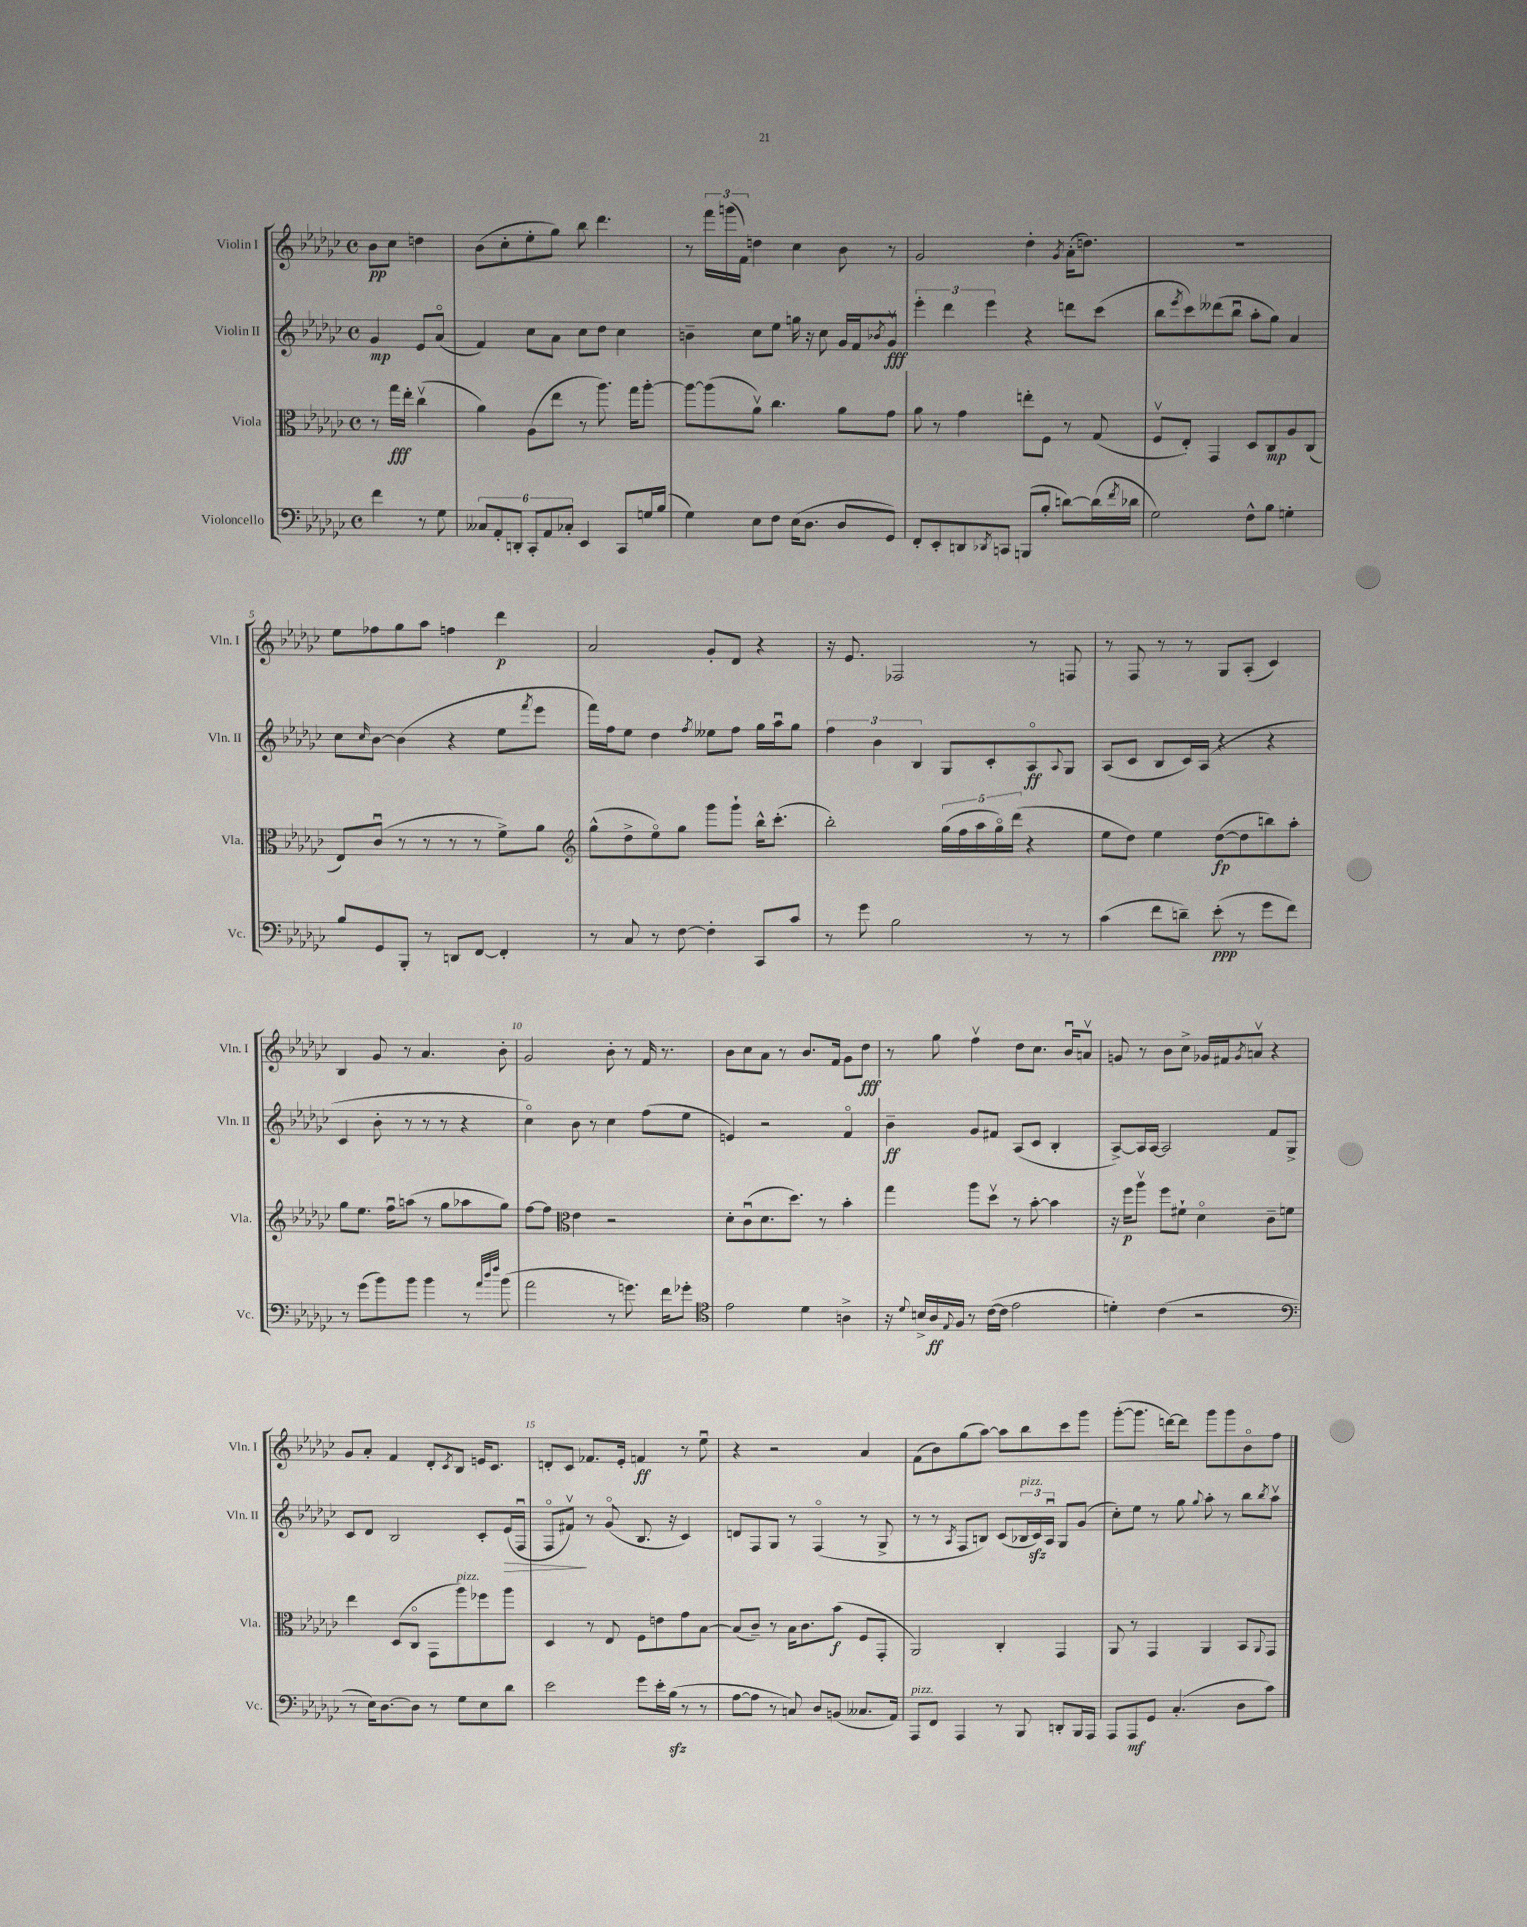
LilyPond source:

<<
\new StaffGroup <<
\new Staff = "s0" \with { instrumentName = "Violin I" shortInstrumentName = "Vln. I" } {
    \clef treble \key ges \major \defaultTimeSignature \time 4/4 \partial 2
    bes'8\pp ces''8 d''4 |
    bes'8( ces''8-. ees''8-. ges''8) bes''8 des'''4. |
    r8 \tuplet 3/2 { f'''16 g'''16( f'16) } d''4 ces''4 bes'8 r8 |
    ges'2 des''4-. \acciaccatura { ges'8 } aes'16-.( d''8.) |
    R1 |
    ees''8 fes''8 ges''8 aes''8 f''4 des'''4\p |
    aes'2 ges'8-. des'8 r4 |
    r16 ees'8. fes2 r8 f8 |
    r8 f8 r8 r8 ges8 aes8-.( ces'4) |
    bes4 ges'8 r8 aes'4. bes'8-. |
    ges'2 bes'8-. r8 f'16 r8. |
    bes'8 ces''8 aes'8 r8 bes'8. f'16 ges'8 des''8\fff |
    r8 ges''8 f''4\upbow des''8 ces''8. bes'16\downbow a'8\upbow |
    g'8 r8 bes'8 ces''8-> ges'16 fis'16 \acciaccatura { ges'8 } a'8\upbow r4 |
    ges'8 aes'8-. f'4 des'8-. \acciaccatura { ces'8 } bes8 e'16 ces'8. |
    d'8-. ces'8 fes'8. ees'16-. f'4\ff r8 ees''8\downbow |
    r4 r2 aes'4 |
    f'8( bes'8) ges''8( aes''8~) aes''8 bes''8 ces'''8 ges'''8 |
    ges'''8~-.( ges'''8. d'''16~) d'''8 ges'''8 ges'''8 bes'8\flageolet f''8 \bar "|." |
}
\new Staff = "s1" \with { instrumentName = "Violin II" shortInstrumentName = "Vln. II" } {
    \clef treble \key ges \major \defaultTimeSignature \time 4/4 \partial 2
    ges'4\mp ees'8 aes'8\flageolet( |
    f'4) ces''8 aes'8 ces''8 des''8 ces''4 |
    b'4-- ces''8 ees''8 g''16 r16 ces''8 ges'16 f'16 \acciaccatura { bes'8 } ges'8\upbow\fff |
    \tuplet 3/2 { ees'''4-. des'''4 ees'''4 } r4 d'''8 ces'''8( |
    bes''8 \acciaccatura { ees'''8 } ces'''8) deses'''8( bes''8\downbow aes''8-. ges''8) aes'4 |
    ces''8 \grace { ces''16 } bes'8~ bes'4( r4 ees''8 \acciaccatura { f'''8 } ees'''8 |
    f'''16) f''16 ees''8 des''4 \acciaccatura { f''8 } eeses''8 f''8 ges''16 aes''16\downbow ges''8 |
    \tuplet 3/2 { f''4 bes'4 bes4 } ges8 ces'8-. aes8\flageolet\ff \appoggiatura { aes8 } ges8 |
    aes8( ces'8 bes8 ces'16) aes16( r4 r4 |
    ces'4 bes'8-. r8 r8 r8 r4 |
    ces''4\flageolet) bes'8 r8 ces''4 f''8( ees''8 |
    e'4) r2 f'4\flageolet |
    bes'4--\ff ges'8 fis'8 aes8( ces'8 bes4-. |
    aes8~->) aes16 aes16~ aes2 f'8 ges8-> |
    ces'8 des'8 bes2 ces'8-. ees'16\>( f16\downbow |
    f8\flageolet fis'8\upbow\!) r8 ges'8\flageolet( bes8. r16 ces'4) |
    d'8 f8 ges8 r8 f4\flageolet( r8 ges8-> |
    r8 r8 \acciaccatura { aes8 } f8 b8) ces'8( \tuplet 3/2 { bes16^\markup { \italic "pizz." } ces'16\sfz) aes16\downbow } ges8 ges'8( |
    ces''8-.) ees''8 r8 ges''8 \appoggiatura { ges''8 } aes''8-. r8 bes''8 \acciaccatura { bes''8 } aes''8\upbow \bar "|." |
}
\new Staff = "s2" \with { instrumentName = "Viola" shortInstrumentName = "Vla." } {
    \clef alto \key ges \major \defaultTimeSignature \time 4/4 \partial 2
    r8 ges''16\fff ees''16-. ces''4\upbow( |
    aes'4) aes8( ees''8 r8 aes''8.) ges''16 aes''8~-. |
    aes''8~ aes''8( aes'8\upbow) ces''4. aes'8 ges'8 |
    aes'8 r8 ges'4 e''8-. f8 r8 ges8( |
    f8\upbow ees8-.) ges,4 des8 ces8\mp aes8 ces8( |
    ees8) ces'8\downbow( r8 r8 r8 r8 f'8->) aes'8 |
    \clef treble ges''8-^( des''8-> ees''8\flageolet) ges''8 ges'''8 ges'''8-! bes''16-^ ces'''8.-.( |
    bes''2-.) \tuplet 5/4 { ges''16( f''16 aes''16 ges''16\flageolet) des'''16( } r4 |
    ees''8 des''8) ees''4 des''8~\fp( des''8 b''8) aes''8-. |
    ges''8 ees''8. f''16\downbow a''8( r8 ges''8 aes''8 ges''8) |
    f''8~ f''8 \clef alto ees'4 r2 |
    des'8-. ces'8\downbow( des'8. des''8.) r8 bes'4-. |
    ges''4 aes''8 des''8\upbow r8 bes'8~-. bes'4 |
    r16 f''16\p aes''8\upbow f''8 fis'8-! des'4\flageolet ces'8-- f'8 |
    ees''4 des8( ces8\flageolet ges,8 aes''8^\markup { \italic "pizz." }) fes''8 aes''8 |
    des4 r8 ees8 f8 e'8 ges'8 bes8~ |
    bes8( ces'8--) r8 bes16 ces'8. bes'8\f( f8 ges,8-. |
    aes,2) ces4-. ges,4 |
    aes,8 r8 ges,4 aes,4 bes,8 \appoggiatura { aes,8 } ges,8 \bar "|." |
}
\new Staff = "s3" \with { instrumentName = "Violoncello" shortInstrumentName = "Vc." } {
    \clef bass \key ges \major \defaultTimeSignature \time 4/4 \partial 2
    f'4 r8 ges8 |
    \tuplet 6/4 { ceses8 aes,8-. d,8-. ces,8-. aes,8 ces8-. } ees,4 ces,8 g16 bes16( |
    ges4) ees8 f8 ees16( des8. des8 ges,8) |
    f,8-. ees,8-. d,8 \acciaccatura { des,8 } c,8 b,,8( bes8-. d'8~) d'16( \acciaccatura { f'8 } des'16 |
    ges2) f8-^ bes8 g4-. |
    bes8 ges,8 bes,,8-. r8 d,8 f,8~ f,4-. |
    r8 ces8 r8 f8~ f4-. ces,8 ces'8 |
    r8 ges'8 bes2 r8 r8 |
    ces'4( f'8 d'8--) ees'8-.\ppp( r8 ges'8 f'8) |
    r8 ges'8( bes'8) bes'8 bes'4 r8 \grace { aes'32 des''32 f''32 } bes'8( |
    aes'2 r8 g'8.) f'16 ges'8-. |
    \clef tenor ees'2 des'4 a4-> |
    r16 \appoggiatura { des'8 } b16-> aes16\ff \appoggiatura { ees8 } f16 r8 ces'16~( ces'16 ees'2 |
    d'4-.) ces'4( r2 |
    \clef bass r8 ees16) des8.~ des8 r8 ges8 ees8 des'8 |
    ees'2 ges'8 ees'16-. bes16\sfz( r8 r8 |
    aes8~ aes8 r8 c8) des8 b,8( ceses8. aes,16) |
    aes,,8^\markup { \italic "pizz." } f,8 aes,,4 r8 bes,,8 d,8-. bes,,16 aes,,16 |
    aes,,8 aes,,8\mf ges,8 ces4.-.( des8 ces'8) \bar "|." |
}
>>
>>
\layout { \context { \Score \override BarNumber.break-visibility = ##(#f #t #t) barNumberVisibility = #(every-nth-bar-number-visible 5) } }
